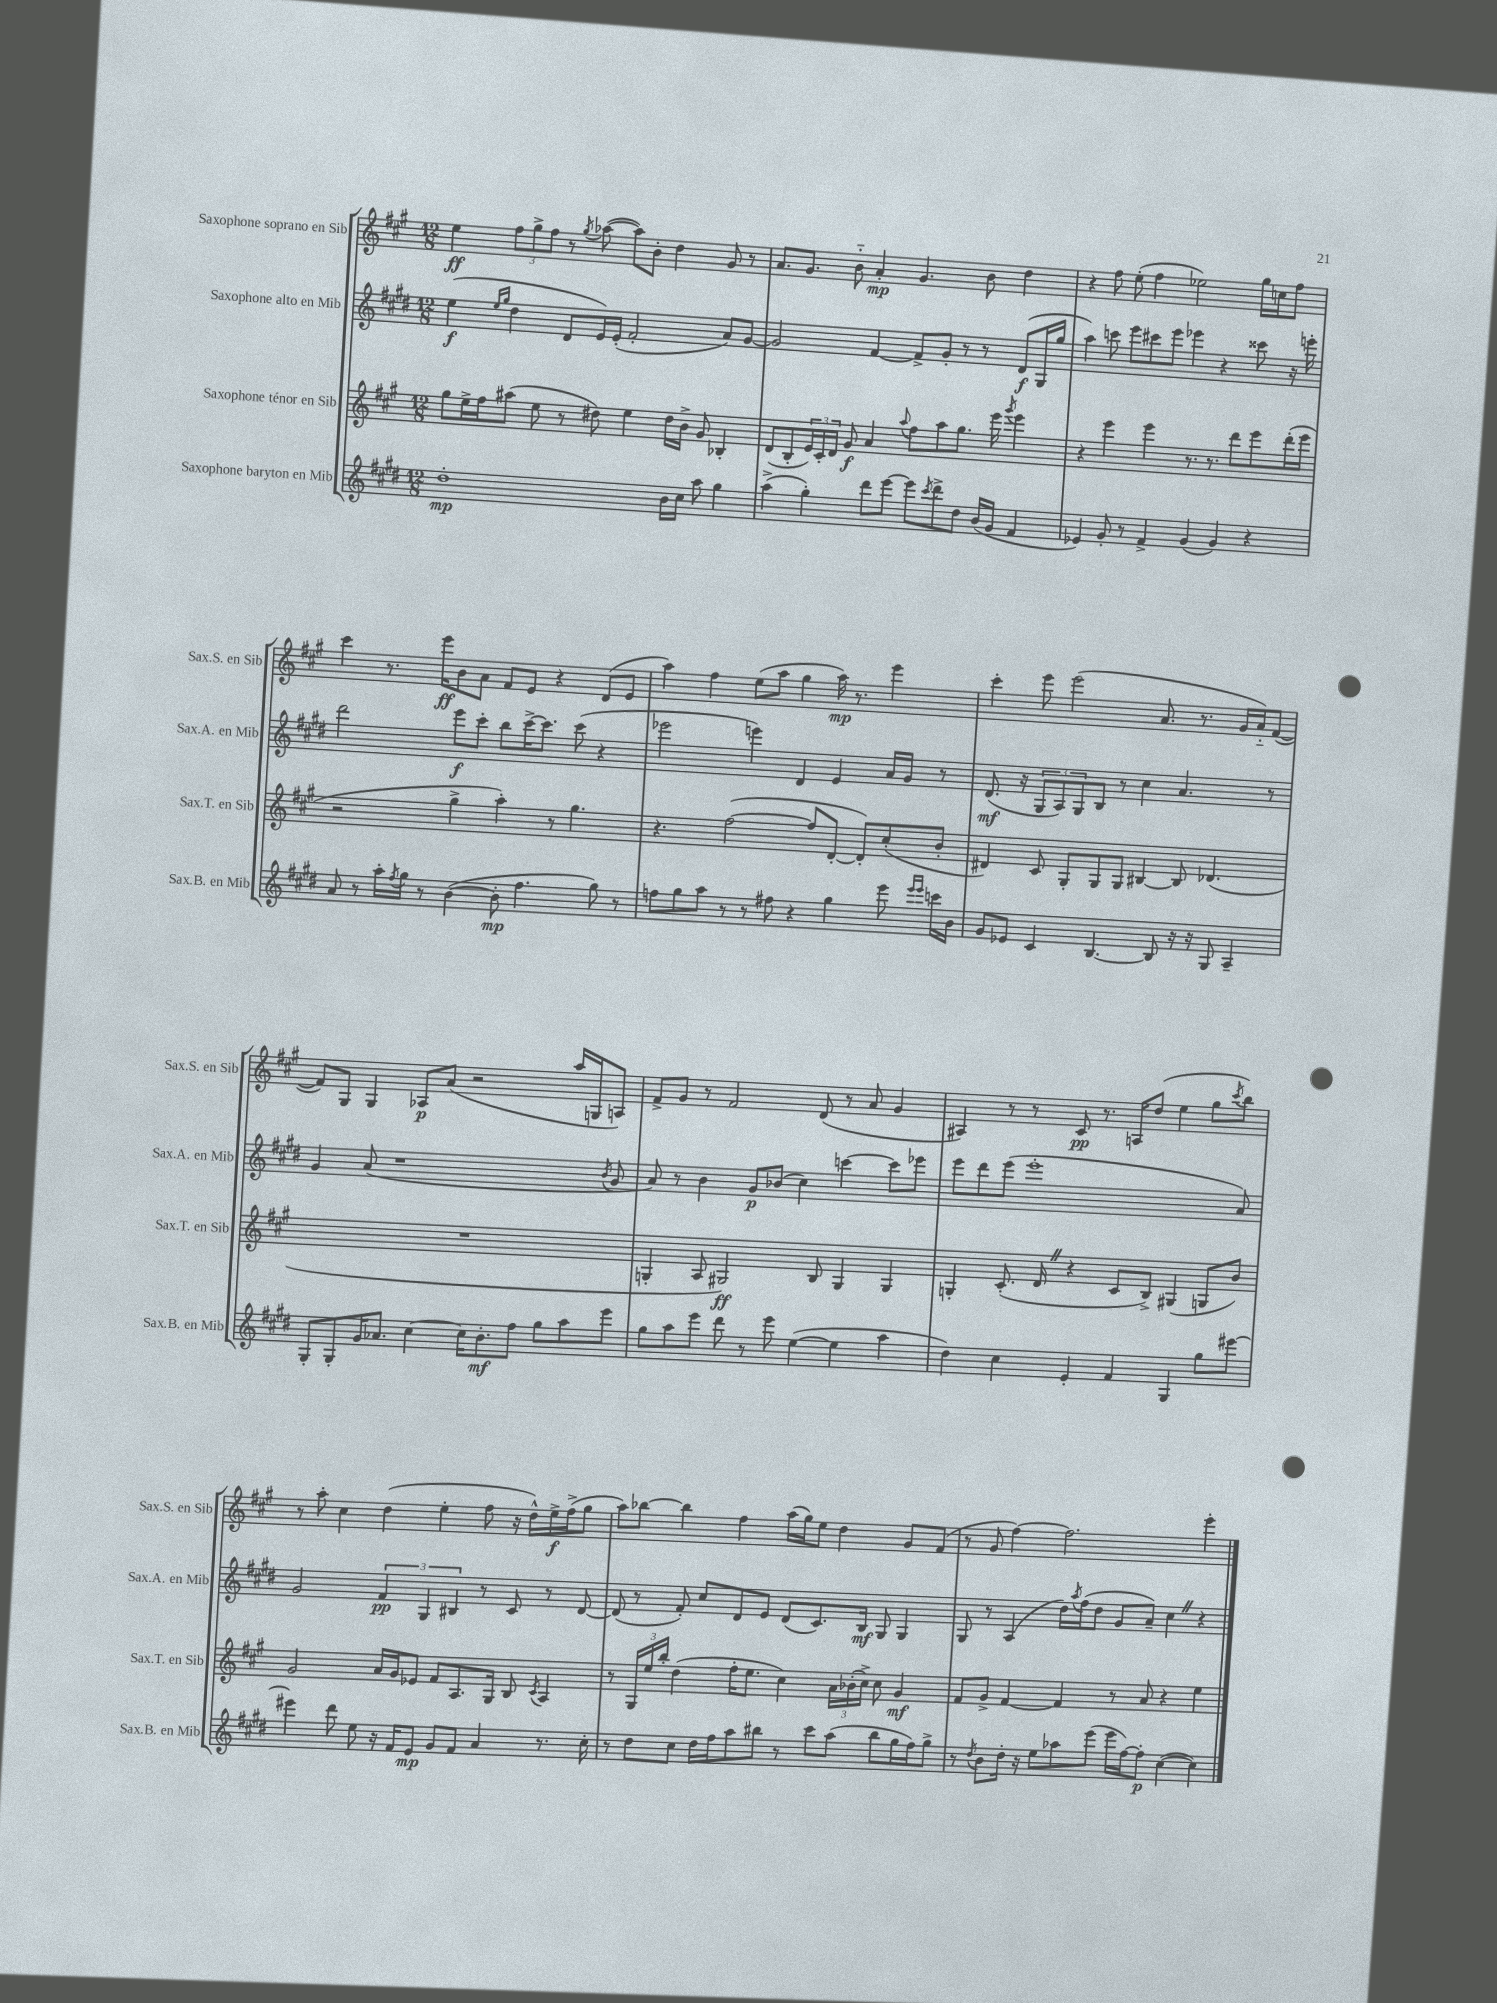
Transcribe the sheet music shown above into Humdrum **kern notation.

**kern	**kern	**kern	**kern
*staff4	*staff3	*staff2	*staff1
*clefG2	*clefG2	*clefG2	*clefG2
*k[f#c#g#d#]	*k[f#c#g#]	*k[f#c#g#d#]	*k[f#c#g#]
*M12/8	*M12/8	*M12/8	*M12/8
1dd#'	8gg#	(4ee	4ee
.	16ee^	.	.
.	16ff#	.	.
.	.	16qqee	.
.	.	16qqgg#	.
.	(8aa#	4dd#	12ff#
.	.	.	12gg#^
.	8ee	.	.
.	.	.	12ff#
.	8r	8d#	8r
.	.	.	8qgg#
.	8dd#)	16e)	([8aa-
.	.	(16e'	.
.	4ee	2f#'	8aa-])
.	.	.	8b'
16b	16dd#	.	4dd
16cc#	16b^	.	.
8aa	8g#	.	.
4gg#	4B-'	8a)	8g#
.	.	[8g#	8r
=	=	=	=
(4aa^	(8d	2g#]	8.a
.	8B'	.	.
.	.	.	8.g#
4gg#')	24e)	.	.
.	24c#'	.	.
.	24d	.	.
.	8g#	.	8b'~
8ddd#	4a	[4f#	4a'
[8eee	.	.	.
.	8qqaa	.	.
8eee]	8ff#	8f#^]	4.g#
8qccc#	.	.	.
8ddd#^	8aa	8g#'	.
8dd#	8.gg#	8r	.
(16b	.	8r	8b
16g#	16eee	.	.
.	8qggg#	.	.
4f#	4eee	(8d#	4dd
.	.	16G#	.
.	.	16gg#	.
=	=	=	=
4e-)	4r	4aa)	4r
8g#'	4eee	8ccc	8ff#
8r	.	8eee	(8ee'
4f#^	4eee	8ccc#	4ff#
.	.	8eee	.
(4g#	8.r	4eee-	2ee-)
.	8.r	.	.
4g#)	.	4r	.
.	8ddd	.	.
4r	8eee	8ccc##	16gg#
.	.	.	16cc
.	(16ddd'	16r	8ff#
.	16eee	16eee'	.
=	=	=	=
8a	2r	2ddd#	4ccc#
8r	.	.	.
16aa'	.	.	8.r
8qff#	.	.	.
16gg#	.	.	.
8r	.	.	.
.	.	.	16eee
([4b	4gg#^	8eee	8b
.	.	8ccc#'	8a
8b']	4aa')	8bb	8f#
4.ff#	.	[16ccc#^	8e
.	.	8.ccc#]	.
.	8r	.	4r
.	4.gg#	(8ccc#	.
8gg#)	.	4r	(8d
8r	.	.	8e
=	=	=	=
8ff	4.r	2eee-	4aa)
8gg#	.	.	.
8aa	.	.	4ff#
8r	([2ff#	.	.
8r	.	4eee)	(8ee
8ff#	.	.	8aa
4r	.	4d#	4gg#
.	8ff#]	.	.
4gg#	[8d'	4e	16aa)
.	.	.	8.r
.	8d'])	.	.
8eee	(8cc#'	16a	4eee
.	.	16g#	.
16qqeee	.	.	.
16qqeee	.	.	.
16ccc	8b'	8r	.
16b	.	.	.
=	=	=	=
8g#	4d#)	(8.d#	4ccc#'
8e-	.	.	.
.	.	16r	.
4c#	8c#	12G#	8eee
.	.	12A)	.
.	8G#'	.	(2eee
.	.	12G#	.
[4.B	8G#	8B	.
.	8G#	8r	.
.	[4B#	4cc#	.
8B]	.	.	8.a
16r	8B#]	4.a	.
16r	.	.	8.r
8G#	(4.d-	.	.
4A~	.	.	16g#
.	.	.	16a'~)
.	.	8r	([8f#
=	=	=	=
8G#'	1.r	4g#	8f#])
8G#'	.	.	8G#
16g#	.	(8a	4G#
8.a-	.	.	.
.	.	1r	.
[4cc#	.	.	8A-
.	.	.	(8a
16cc#]	.	.	2r
8.b'	.	.	.
8ff#	.	.	.
8gg#	.	.	.
8aa	.	.	16aa
.	.	.	16G
.	.	8qb	.
8eee	.	8g#	8A)
=	=	=	=
8gg#	4G'	8a)	8f#^
8aa	.	8r	8g#
8eee	8A	4b	8r
8ddd#	2G#)	.	2f#
8r	.	8g#	.
8eee	.	(8b-	.
([4ee	.	4cc#)	.
.	8B	.	(8d
4ee]	4G#	[4ccc	8r
.	.	.	8a
4aa	4G#	8ccc]	4g#
.	.	8eee-	.
=	=	=	=
4dd#)	4G'	8eee	4A#)
.	.	8ddd#	.
4cc#	(8.c#'	(8eee	8r
.	.	1eee'	8r
.	16d	.	.
4e'	4r	.	8c#
.	.	.	8.r
4f#	8c#	.	.
.	.	.	16A
.	8B^)	.	(8dd
4G#	(4G#	.	4ee
8gg#	8G	.	8gg#
.	.	.	8qccc#
[8eee#	8b)	8a)	8bb)
=	=	=	=
4eee#]	2g#	2g#	8r
.	.	.	8aa'
8ddd#	.	.	4cc#
8ee	.	.	.
16r	16a	6f#	(4dd
16f#	16g#	.	.
8e	8e-	.	.
.	.	6G#	.
8g#	8f#	.	4ee'
.	.	6B#	.
8f#	8.A	.	.
4a	.	8r	8ff#
.	16G#	.	.
.	8B	8c#	16r
.	.	.	16dd^^)
.	8qc#	.	.
8.r	4A	8r	16ee^
.	.	.	(16ff#^
.	.	[8d#	8gg#
16cc#'	.	.	.
=	=	=	=
8r	8r	(8d#]	8aa)
8dd#	24G#	8r	[8bb-
.	24ee	.	.
.	24bb'	.	.
8cc#	(4dd	8f#')	4bb-]
16dd#	.	8cc#	.
16ff#	.	.	.
8aa	16ff#'	8d#	4ff#
.	8.ee	.	.
8bb#	.	8e	.
8r	4cc#)	(8d#	(16aa
.	.	.	16gg#)
8ccc#	.	8.c#)	8ee
(8aa	24a	.	4dd
.	(24b-'	.	.
.	.	16B	.
.	24cc#^)	.	.
8bb#	8cc#	8G#	.
16gg#	4g#	4G#	8g#
16ff#)	.	.	.
8gg#^	.	.	(8f#
=	=	=	=
8r	8f#	8G#	8r
8qdd#	.	.	.
8b	8g#^	8r	8g#
16dd#'	[4f#	(4A	[4ff#)
16r	.	.	.
8ee	.	.	.
8aa-	4f#]	16dd#)	2.ff#]
.	.	8qaa	.
.	.	(16ff#	.
(8eee	.	8dd#	.
16eee	8r	8g#	.
[16ff#)	.	.	.
8ff#']	8a	8a~)	.
([4cc#	4r	4cc#	.
4cc#])	4ee	4r	4eee'
==	==	==	==
*-	*-	*-	*-
